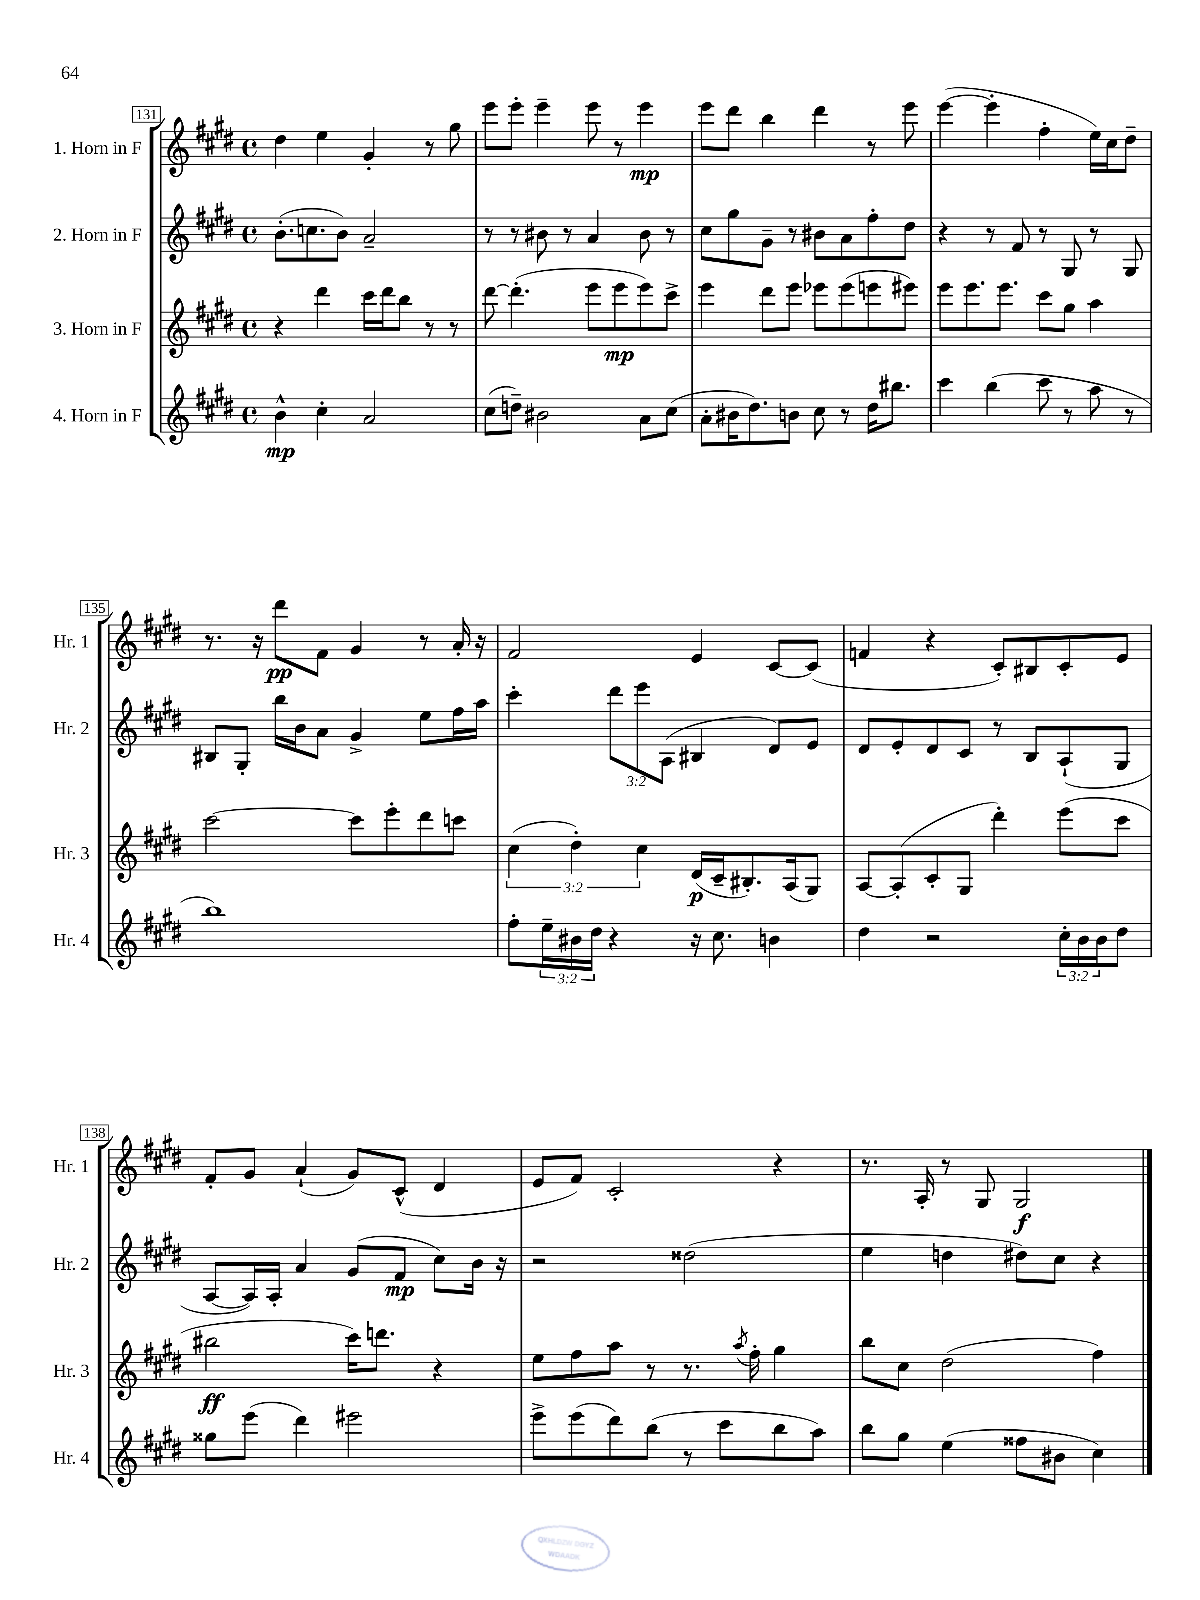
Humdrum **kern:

**kern	**kern	**kern	**kern
*staff4	*staff3	*staff2	*staff1
*clefG2	*clefG2	*clefG2	*clefG2
*k[f#c#g#d#]	*k[f#c#g#d#]	*k[f#c#g#d#]	*k[f#c#g#d#]
*M4/4	*M4/4	*M4/4	*M4/4
*met(c)	*met(c)	*met(c)	*met(c)
4b^^	4r	(8.b'	4dd#
.	.	8.cc	.
4cc#'	4ddd#	.	4ee
.	.	8b)	.
2a	16ccc#	2a~	4g#'
.	16ddd#	.	.
.	8bb	.	.
.	8r	.	8r
.	8r	.	8gg#
=	=	=	=
(8cc#	[8ddd#	8r	8eee
8dd~)	(4.ddd#']	8r	8eee'
2b#	.	8b#	4eee~
.	.	8r	.
.	8eee	4a	8eee
.	8eee	.	8r
8a	8eee)	8b#	4eee
(8cc#	8ccc#^	8r	.
=	=	=	=
8a'	4eee	8cc#	8eee
16b#	.	8gg#	8ddd#
8.dd#)	.	.	.
.	8ddd#	8g#~	4bb
8b	8eee	8r	.
8cc#	8eee-	8b#	4ddd#
8r	(8eee-	8a	.
16dd#	8eee	8ff#'	8r
8.bb#	.	.	.
.	8eee#)	8dd#	8eee
=	=	=	=
4ccc#	8eee	4r	([4eee
.	8.eee	.	.
(4bb	.	8r	4eee']
.	8.eee	.	.
.	.	8f#	.
8ccc#	8ccc#	8r	4ff#'
8r	8gg#	8G#	.
8aa	4aa	8r	16ee)
.	.	.	16cc#
8r	.	8G#	8dd#~
=	=	=	=
1bb)	[2ccc#	8B#	8.r
.	.	8G#'	.
.	.	.	16r
.	.	16bb	8ddd#
.	.	16b	.
.	.	8a	8f#
.	8ccc#]	4g#^	4g#
.	8eee'	.	.
.	8ddd#	8ee	8r
.	8ccc	16ff#	16a'
.	.	16aa	16r
=	=	=	=
8ff#'	(6cc#	4ccc#'	2f#
24ee~	.	.	.
24b#	6dd#')	.	.
24dd#	.	.	.
4r	.	12ddd#	.
.	6cc#	12eee	.
.	.	(12A	.
16r	(16d#	4B#	4e
8.cc#	16c#~	.	.
.	8.B#')	.	.
4b	.	8d#)	[8c#
.	(16A	.	.
.	8G#)	8e	(8c#]
=	=	=	=
4dd#	[8A	8d#	4f
.	(8A']	8e'	.
2r	8c#'	8d#	4r
.	8G#	8c#	.
.	4ddd#')	8r	8c#')
.	.	8B	8B#
24cc#'	(8eee	(8A`	8c#'
24b	.	.	.
24b	.	.	.
8dd#	8ccc#	8G#	8e
=	=	=	=
8gg##	2bb#	[8A	8f#'
(8eee	.	16A])	8g#
.	.	16A'	.
4ddd#)	.	4a	(4a`
2eee#	16ccc#)	(8g#	8g#)
.	8.ddd	.	.
.	.	8f#	(8c#^^
.	4r	8cc#)	4d#
.	.	16b	.
.	.	16r	.
=	=	=	=
8eee^	8ee	2r	8e
(8eee	8ff#	.	8f#)
8ddd#)	8aa	.	2c#'
(8bb	8r	.	.
8r	8.r	(2dd##	.
8ccc#	.	.	.
.	8qaa	.	.
.	16ff#'	.	.
8bb	4gg#	.	4r
8aa)	.	.	.
=	=	=	=
8bb	8bb	4ee	8.r
8gg#	8cc#	.	.
.	.	.	16A'
(4ee	(2dd#	4dd	8r
.	.	.	8G#
8ff##	.	8dd#)	2G#
8b#	.	8cc#	.
4cc#)	4ff#)	4r	.
==	==	==	==
*-	*-	*-	*-
